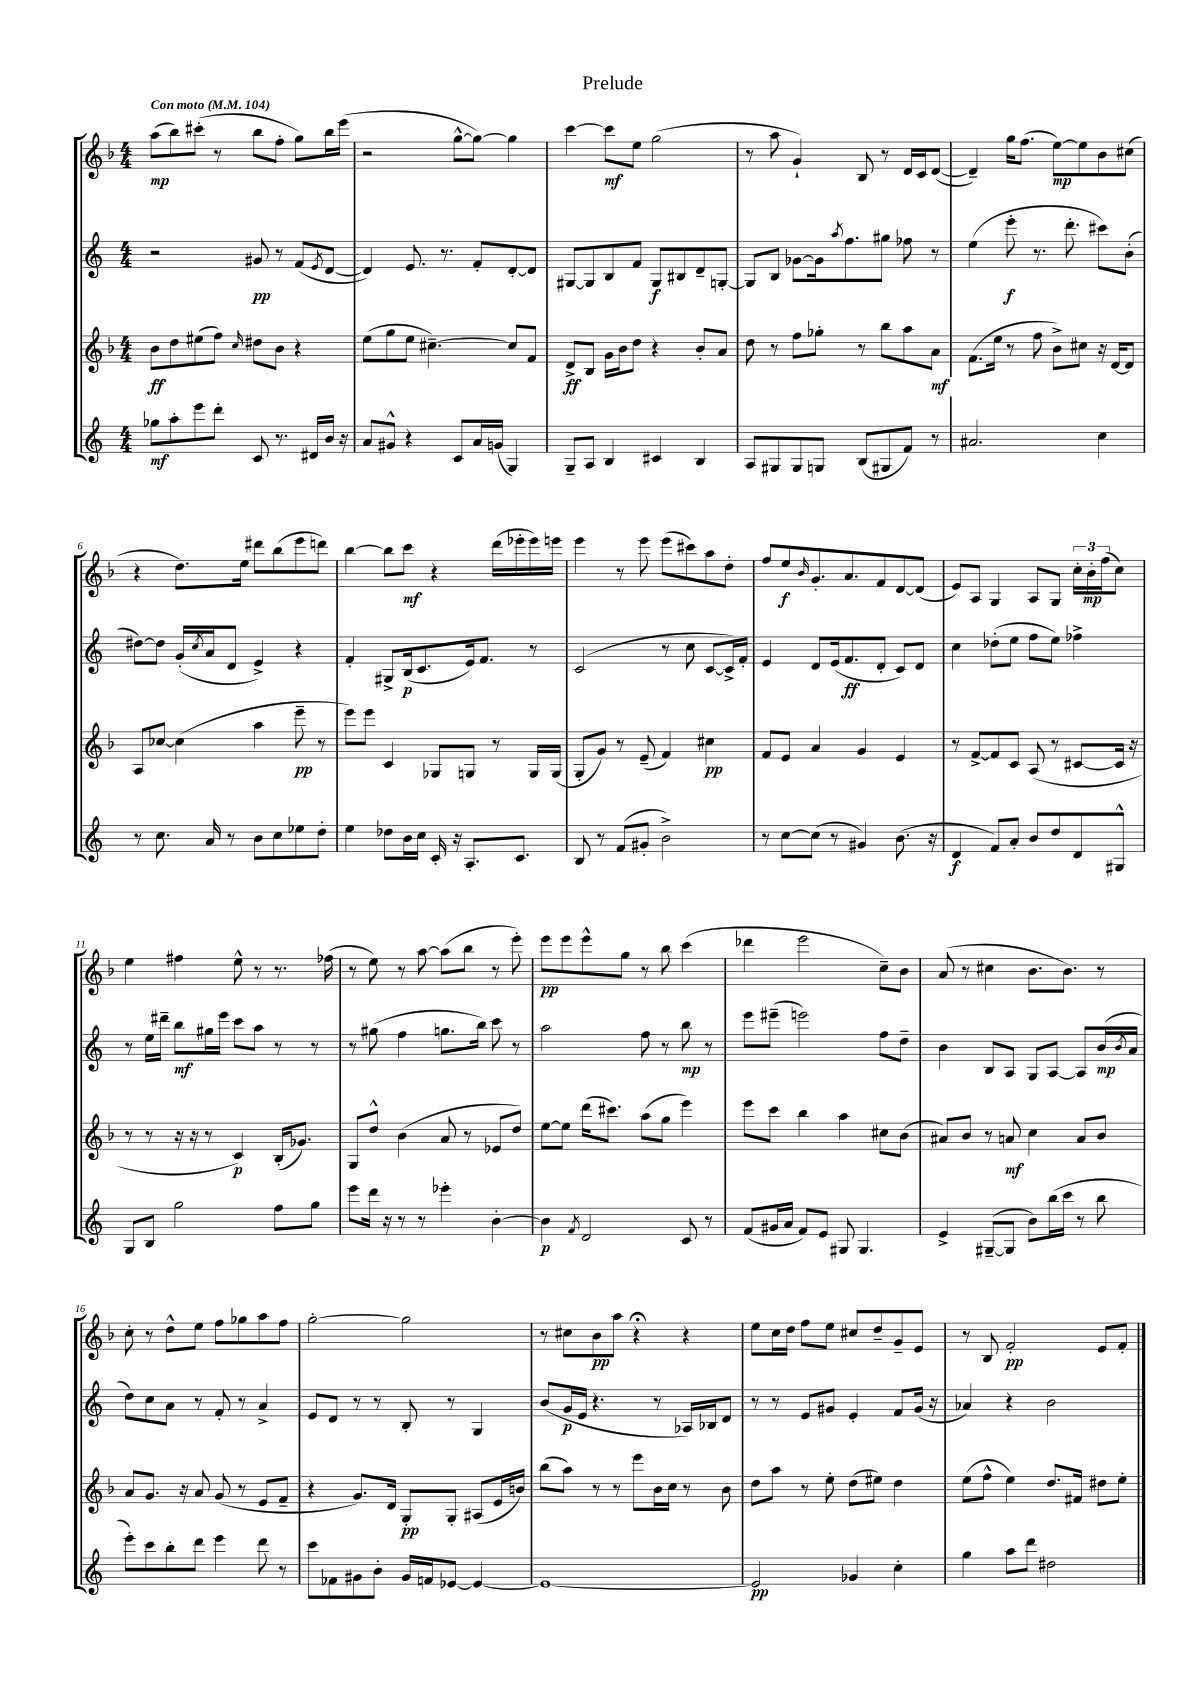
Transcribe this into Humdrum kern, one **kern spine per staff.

**kern	**kern	**kern	**kern
*staff4	*staff3	*staff2	*staff1
*clefG2	*clefG2	*clefG2	*clefG2
*k[]	*k[b-]	*k[]	*k[b-]
*M4/4	*M4/4	*M4/4	*M4/4
*MM104	*MM104	*MM104	*MM104
8gg-\L	8b-\L	2r	(8aa\L
8aa'\	8dd\	.	8bb-\)
8eee\	(8ee#\	.	(8ccc#'\J
8ddd'\J	8ff\J)	.	8r
.	16qqcc/	.	.
8c/	8dd#\L	8g#/	8bb-\L
8.r	8b-\J	8r	8ff'\J
.	4r	(8f/L	8gg\L)
16d#/LL	.	.	.
.	.	8qe/	.
16b/JJ	.	[8d/J	16bb-\L
16r	.	.	(16eee\JJ
=	=	=	=
8a/L	(8ee\L	4d/])	2r
8g#^^/J	8gg\	.	.
4r	8ee\J	8.e/	.
.	[4.cc#~\)	.	.
.	.	8.r	.
8c/L	.	.	[8gg^^\L
16a/L	.	8f'/L	8gg\_J)
(16g/JJ	.	.	.
4G/)	8cc#/]L	[8d'/	4gg\]
.	8f/J	8d/]J	.
=	=	=	=
8G~/L	8d^/L	[8G#/L	[4ccc\
8A/J	8B-/J	8G#/]	.
4B/	16g\LL	8B/	8ccc\]L
.	16b-\J	.	.
.	8dd\J	8f/J	8ee\J
4c#/	4r	8G#/L	(2gg\
.	.	8B#/	.
4B/	8b-'/L	8d~/	.
.	8a/J	[8G'/J	.
=	=	=	=
8A/L	8dd\	8G/]L	8r
8G#/	8r	8B/J	8aa\
8G#/	8ff\L	[8g-\L	4g`/)
8G/J	8gg-'\J	16g-\]k	.
.	.	8qaa/	.
.	.	8.ff\	.
(8B/L	8r	.	8B-/
8G#/	8bb-\L	8gg#\J	8r
8f/J)	8aa\	8ff-\	16d/LL
.	.	.	16c/J
8r	8a\J	8r	([8d/J
=	=	=	=
2.a#/	(8.f\L	(4ee\	4d~/])
.	16ee\Jk	.	.
.	8r	8eee'\	16gg\LK
.	.	.	(8.ff\J
.	8ff\	8.r	.
.	8b-^\L)	.	[8ee\L)
.	.	8.ddd'\	.
.	8cc#\J	.	8ee\]
4cc\	16r	8ccc#\L)	8b-\
.	[16d/LK	.	.
.	8d/]J	(8b'\J	(8cc#\J
=	=	=	=
8r	8A/L	[8dd#\L)	4r
8.cc\	[8cc-/J	8dd#\]J	.
.	(4cc-\]	(16g'/LL	8.dd\L)
.	.	8qcc/	.
16a/	.	16a/J	.
8r	.	8d/J	.
.	.	.	16ee\Jk
8b\L	4aa\	4e^/)	8ddd#\L
8cc\	.	.	(8bb-\
8ee-\	8eee~\	4r	8eee\
8dd'\J	8r	.	8ddd\J)
=	=	=	=
4ee\	8eee\L)	4f'/	[4bb-\
.	8eee\J	.	.
8dd-\L	4c/	8G#^/L	8bb-\]L
16b\L	.	(16B/k	8ccc\J
16cc\JJ	.	8.c/	.
16c'/	8G-/L	.	4r
16r	.	.	.
8.A'/L	8G/J	16e/k)	.
.	.	8.f/J	.
.	8r	.	(16ddd\LL
8.c/J	.	.	16eee-'\
.	16G/LL	8r	16eee-\)
.	(16G/JJ	.	16eee\JJ
=	=	=	=
8B/	8G'/L	(2c/	4eee\
8r	8g/J)	.	.
(8f/L	8r	.	8r
8g#'/J	(8e~/	.	8eee\
2b^\)	4f/)	8r	(8eee\L
.	.	8cc\	8ccc#\)
.	4cc#\	[8c/L	8aa\
.	.	16c^/]L)	8dd'\J
.	.	16f'/JJ	.
=	=	=	=
8r	8f/L	4e/	8ff/L
[8cc\L	8e/J	.	8ee/
.	.	.	16qqb-/
(8cc\]J	4a/	8d/L	8.g'/
8r	.	(16e/k	.
.	.	8.f/	8.a/
4g#/)	4g/	.	.
.	.	8d'/J	8f/
(8.b\	4e/	8c/L)	[8d/
.	.	8d/J	(8d/]J
16r	.	.	.
=	=	=	=
4d/	8r	4cc\	8e/L)
.	[8f^/L	.	8A/J
8f/L)	8f/]	(8dd-'\L	4G/
8a'/J	8c/J	8ee\J	.
8b/L	(8A/	8ff\L	8A/L
8dd/	8r	8ee\J)	8G/J
8d/	[8c#/L	4ff-^\	24cc'\LL
.	.	.	24b-'\
.	.	.	(24ff\J
8G#^^/J	16c#/]Jk	.	8cc\J)
.	16r	.	.
=	=	=	=
8G/L	8r	8r	4ee\
8B/J	8r	16ee\LL	.
.	.	16ddd#~\JJ	.
2gg\	16r	8bb\L	4ff#\
.	16r	.	.
.	8r	16gg#\L	.
.	.	16eee\JJ	.
.	4c/)	8ccc\L	8ee^^\
.	.	8aa\J	8r
8ff\L	(16B-'/LK	8r	8.r
.	8.g-/J)	.	.
8gg\J	.	8r	.
.	.	.	(16ff-\
=	=	=	=
8eee\L	8G/L	8r	8r
16ddd\Jk	8dd^^/J	(8gg#\	8ee\)
16r	.	.	.
8r	(4b-\	4ff\	8r
8r	.	.	[8aa\
4eee-'\	8a/	8.gg\L	(8aa\]L
.	8r	.	8bb-\J
.	.	16bb\Jk)	.
[4b'\	8e-/L	8ccc\	8r
.	8dd/J)	8r	8eee'\)
=	=	=	=
4b\]	[8ee\L	2aa\	8eee\L
.	8ee\]J	.	8eee\
8qf/	.	.	.
2d/	(16ddd\LK	.	8eee^^\
.	8.ccc#\J)	.	.
.	.	.	8gg\J
.	(8aa\L	8ff\	8r
.	8gg\J	8r	8bb-\
8c/	4eee\)	8bb\	(4ccc\
8r	.	8r	.
=	=	=	=
(8f/L	8eee\L	8eee\L	4ddd-\
16g#/L	8ccc\J	(8eee#~\J	.
16a/JJ	.	.	.
8f/L)	4bb-\	2eee\)	2eee\
8e/J	.	.	.
8G#/	4aa\	.	.
4.G#/	.	.	.
.	8cc#\L	8ff\L	8cc~\L)
.	(8b-\J	8dd~\J	8b-\J
=	=	=	=
4e^/	8a#/L)	4b\	(8a/
.	8b-/J	.	8r
([8G#~/L	8r	8B/L	4cc#\
8G#/]J	8a/	8A/J	.
8b\L)	4cc\	8G/L	8.b-\L
(16bb\L	.	[8A/J	.
16ccc\JJ	.	.	8.b-\J)
8r	8a/L	8A/]L	.
8bb\	8b-/J	(16b/L	8r
.	.	8qb/	.
.	.	16a/JJ	.
=	=	=	=
8eee'\L)	8a/L	8dd\L)	8cc'\
8ccc\	8.g/J	8cc\	8r
8bb'\	.	8a\J	8dd^^\L
.	16r	.	.
8ddd\J	8a/	8r	8ee\J
4eee\	(8g/	8f'/	8ff\L
.	8r	8r	8gg-\
8ddd\	8e/L	4a^/	8aa\
8r	8f~/J	.	8ff\J
=	=	=	=
8ccc\L	4r	8e/L	[2gg'\
8f-\	.	8d/J	.
8g#\	8.g/L)	8r	.
8b'\J	.	8r	.
.	16d/Jk	.	.
16g#/LL	8G'/L	8B'/	2gg\]
16f/J	.	.	.
[8e-/J	8G'/J	8r	.
4e-/_	(8A#/L	4G/	.
.	16e/L	.	.
.	16b/JJ)	.	.
=	=	=	=
1e-_	(8bb-\L	(8b/L	8r
.	8aa\J)	16g/L	8cc#\L
.	.	16e/JJ	.
.	8r	4.r	8b-\
.	8r	.	8aa\J
.	8eee\L	.	4r;
.	16b-\L	8r	.
.	16cc\JJ	.	.
.	8r	16A-/LL)	4r
.	.	16B-/J	.
.	8b-\	8d/J	.
=	=	=	=
2e-/]	8dd\L	8r	8ee\L
.	8aa\J	8r	16cc\L
.	.	.	16dd\JJ
.	8r	8e/L	8ff\L
.	8ee'\	8g#/J	8ee\J
4g-/	(8dd\L	4e'/	8cc#/L
.	8ee#\J)	.	8dd~/
4cc'\	4dd\	8f/L	8g~/
.	.	(16g#/Jk	8e/J
.	.	16r	.
=	=	=	=
4gg\	(8ee\L	4a-/)	8r
.	8ff^^\J	.	8B-/
8aa\L	4ee\)	4r	2f'/
8ddd\J	.	.	.
2dd#\	8.dd/L	2b\	.
.	16f#/Jk	.	.
.	8dd#\L	.	8e/L
.	8ee'\J	.	8f'/J
==	==	==	==
*-	*-	*-	*-
